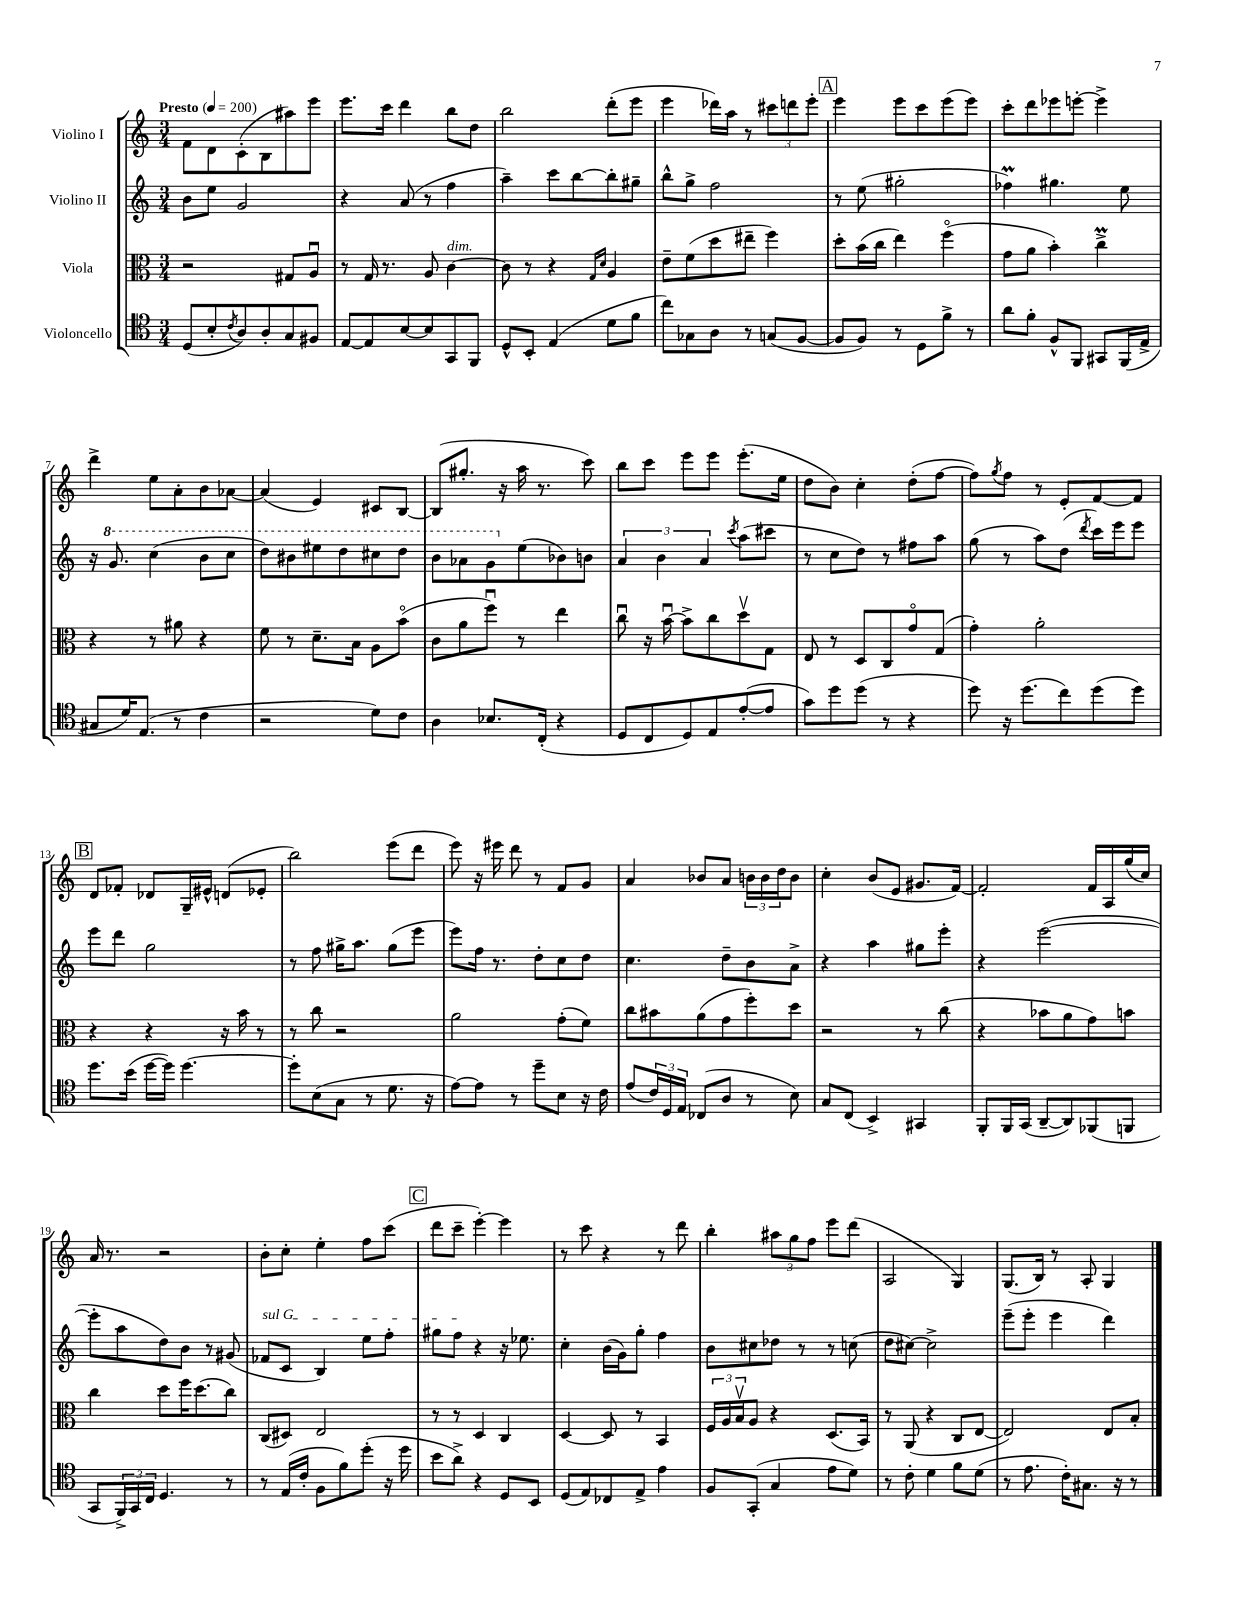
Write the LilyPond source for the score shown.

<<
\new StaffGroup <<
\new Staff = "s0" \with { instrumentName = "Violino I" } {
    \clef treble \key c \major \numericTimeSignature \time 3/4 \tempo "Presto" 4 = 200
    f'8 d'8 c'8-.( b8 ais''8) e'''8 |
    e'''8. c'''16 d'''4 b''8 d''8 |
    b''2 d'''8-.( e'''8 |
    e'''4 des'''16) a''16 r8 \tuplet 3/2 { cis'''8 d'''8 e'''8-. } |
    \mark \markup { \box "A" } e'''4 e'''8 c'''8 e'''8( e'''8) |
    c'''8-. d'''8 ees'''8 e'''8~-. e'''4-> |
    d'''4-> e''8 a'8-. b'8 aes'8~ |
    aes'4( e'4) cis'8 b8~ |
    b8( gis''8.-. r16 a''16 r8. c'''8) |
    b''8 c'''8 e'''8 e'''8 e'''8.-.( e''16 |
    d''8 b'8) c''4-. d''8-.( f''8~ |
    f''8) \acciaccatura { g''8 } f''8 r8 e'8-. f'8~ f'8 |
    \mark \markup { \box "B" } d'8 fes'8-. des'8 g16-- eis'16-^ d'8( ees'8-. |
    b''2) e'''8( d'''8 |
    e'''8) r16 eis'''16 d'''8 r8 f'8 g'8 |
    a'4 bes'8 a'8 \tuplet 3/2 { b'16 b'16 d''16 } b'8 |
    c''4-. b'8( e'8 gis'8. f'16~) |
    f'2-. f'16 a16 g''16( c''16) |
    a'16 r8. r2 |
    b'8-. c''8-. e''4-. f''8 c'''8( |
    \mark \markup { \box "C" } d'''8 c'''8-- e'''4~-.) e'''4 |
    r8 c'''8 r4 r8 d'''8 |
    b''4-. \tuplet 3/2 { ais''8 g''8 f''8 } e'''8 d'''8( |
    a2 g4) |
    g8.( b16) r8 a8-. g4 \bar "|." |
}
\new Staff = "s1" \with { instrumentName = "Violino II" } {
    \clef treble \key c \major \numericTimeSignature \time 3/4
    b'8 e''8 g'2 |
    r4 a'8( r8 f''4 |
    a''4--) c'''8 b''8~ b''8-. gis''8-- |
    b''8-^ g''8-> f''2 |
    \mark \markup { \box "A" } r8 e''8( gis''2-. |
    fes''4\prall) gis''4. e''8 |
    r16 \ottava #1 g''8. c'''4( b''8 c'''8 |
    d'''8) bis''8 eis'''8 d'''8 cis'''8 d'''8 |
    b''8 aes''8 g''8 \ottava #0 e''8( bes'8) b'8 |
    \tuplet 3/2 { a'4 b'4 a'4 } \acciaccatura { c'''8 } a''8( cis'''8 |
    r8 c''8 d''8) r8 fis''8 a''8 |
    g''8( r8 a''8) d''8( \acciaccatura { d'''8 } c'''16) e'''16 e'''8 |
    \mark \markup { \box "B" } e'''8 d'''8 g''2 |
    r8 f''8 gis''16-> a''8. gis''8( e'''8 |
    e'''8) f''16 r8. d''8-. c''8 d''8 |
    c''4. d''8-- b'8 a'8-> |
    r4 a''4 gis''8 e'''8-. |
    r4 e'''2~( |
    e'''8-. a''8 d''8) b'8 r8 gis'8( |
    \once \override TextSpanner.bound-details.left.text = \markup { \italic "sul G" } fes'8\startTextSpan c'8 b4) e''8 f''8-. |
    \mark \markup { \box "C" } gis''8 f''8\stopTextSpan r4 r16 ees''8. |
    c''4-. b'16( g'16) g''8-. f''4 |
    b'8 cis''8 des''8 r8 r8 c''8( |
    d''8 cis''8~) cis''2-> |
    e'''8--( e'''8-. e'''4 d'''4) \bar "|." |
}
\new Staff = "s2" \with { instrumentName = "Viola" } {
    \clef alto \key c \major \numericTimeSignature \time 3/4
    r2 gis8 a8\downbow |
    r8 g16 r8. a8 c'4~^\markup { \italic "dim." } |
    c'8 r8 r4 \grace { g16 d'16 } a4 |
    e'8-- f'8( d''8 eis''8-- f''4) |
    \mark \markup { \box "A" } d''8-. b'16( c''16 e''4) f''4\flageolet( |
    g'8 a'8 b'4-.) c''4->\prall |
    r4 r8 ais'8 r4 |
    f'8 r8 d'8.-- b16 a8 b'8\flageolet( |
    c'8 a'8 f''8\downbow) r8 e''4 |
    c''8\downbow r16 b'16~\downbow b'8-> c''8 d''8\upbow g8 |
    e8 r8 d8 c8 g'8\flageolet g8( |
    g'4-.) a'2-. |
    \mark \markup { \box "B" } r4 r4 r16 b'16 r8 |
    r8 c''8 r2 |
    a'2 g'8-.( f'8) |
    c''8 bis'8 a'8( g'8 f''8-.) d''8 |
    r2 r8 c''8( |
    r4 bes'8 a'8 g'8) b'8 |
    c''4 d''8 f''16 d''8.( c''8) |
    c8( dis8) e2 |
    \mark \markup { \box "C" } r8 r8 d4 c4 |
    d4~ d8 r8 b,4 |
    \tuplet 3/2 { f16 a16 b16\upbow } a8 r4 d8.( b,16) |
    r8 a,8( r4 c8 e8~ |
    e2) e8 b8-. \bar "|." |
}
\new Staff = "s3" \with { instrumentName = "Violoncello" } {
    \clef tenor \key c \major \numericTimeSignature \time 3/4
    d8( b8-. \acciaccatura { c'8 } a8) a8-. g8 fis8 |
    e8~ e8 b8~ b8 g,8 f,8 |
    d8-^ b,8-. e4( d'8 f'8 |
    c''8) ges8 a8 r8 g8( f8~ |
    \mark \markup { \box "A" } f8 f8) r8 d8 f'8-> r8 |
    a'8 f'8-. f8-^ f,8 gis,8 f,16( e16-> |
    gis8 d'16) e8.( r8 c'4 |
    r2 d'8) c'8 |
    a4 bes8. c16-.( r4 |
    d8 c8 d8) e8 e'8~-.( e'8 |
    g'8) d''8 d''8( r8 r4 |
    d''8) r16 d''8.( c''8) d''8( d''8) |
    \mark \markup { \box "B" } d''8. b'16( d''16~ d''16) d''4.~ |
    d''8-. b8( g8 r8 d'8. r16 |
    e'8~) e'8 r8 d''8-- b8 r16 c'16 |
    e'8( \tuplet 3/2 { c'16) d16 e16 } ces8( a8 r8 b8) |
    g8 c8( b,4->) gis,4 |
    f,8-. f,16 g,16( a,8~-- a,8) fes,8( f,8 |
    g,8 \tuplet 3/2 { f,16->) g,16 c16 } d4. r8 |
    r8 e16( c'16-. f8 f'8) d''8-.( r16 d''16 |
    \mark \markup { \box "C" } b'8 a'8->) r4 d8 b,8 |
    d8( e8) ces8 e8-> e'4 |
    f8 g,8-.( g4 e'8 d'8) |
    r8 c'8-. d'4 f'8 d'8( |
    r8 e'8. c'16-.) gis8. r16 r8 \bar "|." |
}
>>
>>
